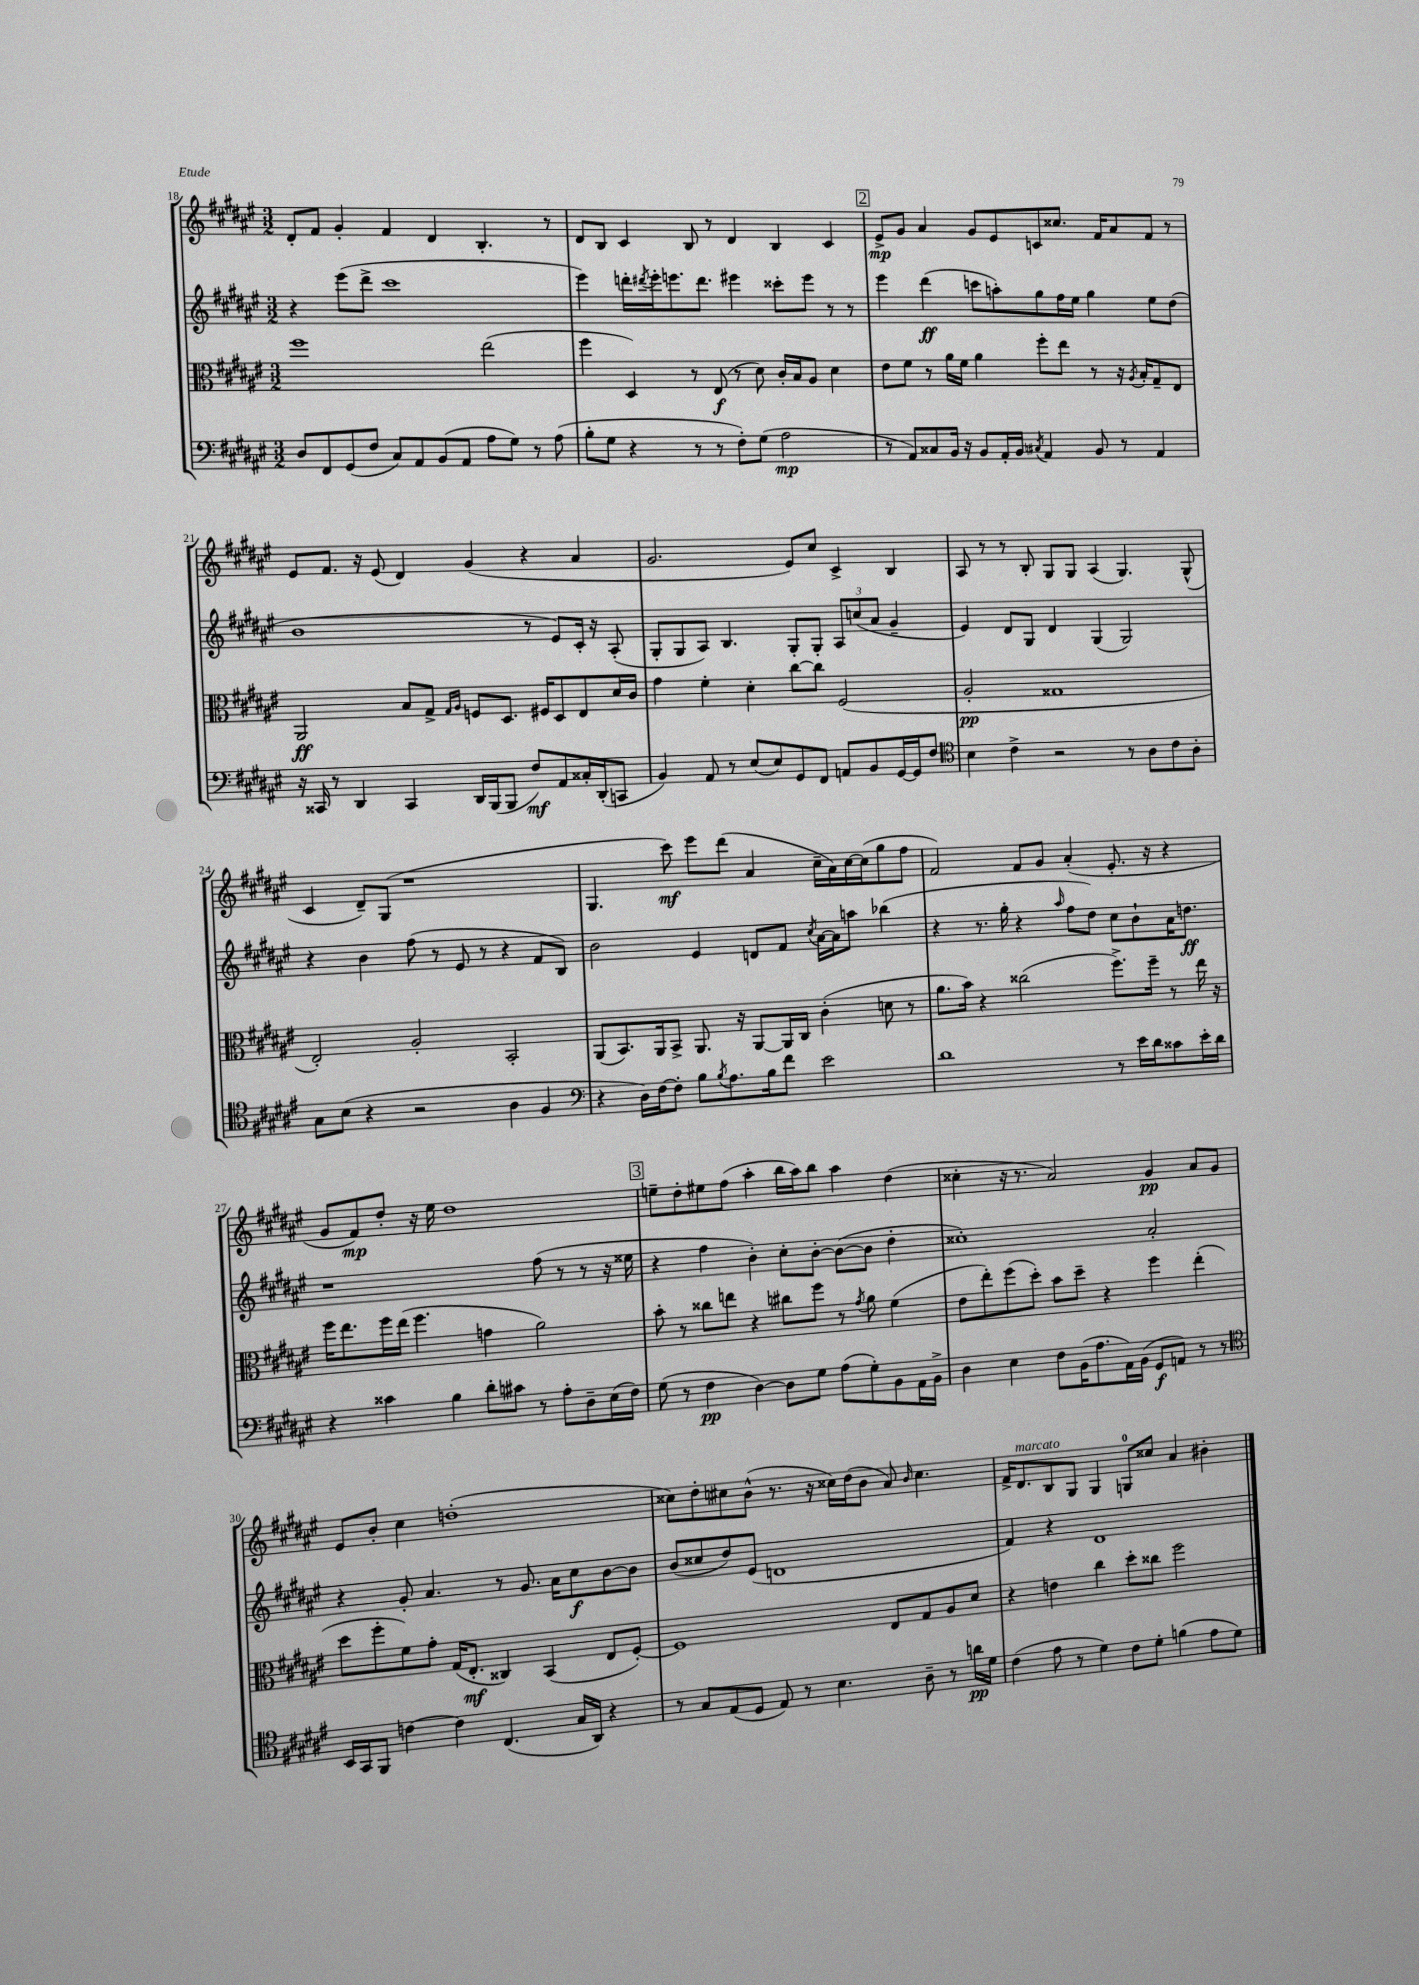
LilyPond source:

<<
\new StaffGroup <<
\new Staff = "s0" {
    \clef treble \key fis \major \numericTimeSignature \time 3/2
    dis'8-. fis'8 gis'4-. fis'4 dis'4 b4.-. r8 |
    dis'8 b8 cis'4 b8 r8 dis'4 b4 cis'4 |
    \mark \markup { \box "2" } eis'8->\mp gis'8 ais'4 gis'8 eis'8 c'8 cisis''8. fis'16 ais'8 fis'8 r8 |
    eis'8 fis'8. r16 eis'8( dis'4) gis'4( r4 ais'4 |
    gis'2. eis'8) cis''8 cis'4-> b4 |
    ais8 r8 r8 b8-. gis8 gis8 ais4( gis4.) gis8-^( |
    cis'4 dis'8--) gis8( r1 |
    gis4. cis'''8\mf) eis'''8 dis'''8( ais'4 cis''16-- ais'16) cis''16~ cis''16( gis''8 fis''8 |
    fis'2) fis'8 gis'8 ais'4-.( eis'8.-. r16 r4 |
    gis'8 fis'8\mp) dis''8-. r16 eis''16 dis''1 |
    \mark \markup { \box "3" } e''8-- dis''8-. eis''8 fis''8( ais''4-. b''16 ais''16) b''8 ais''4 dis''4( |
    cisis''4-. r16 r8. ais'2) gis'4\pp ais'8 gis'8 |
    eis'8 b'8-. cis''4 d''1-.( |
    cisis''8) dis''8-. cis''8 b'8-^( r8. r16 cisis''16) dis''16( b'8 ais'8) \grace { b'16 } cisis''4. |
    fis'16-> dis'8.^\markup { \italic "marcato" } b8 gis8 gis4 g8-0 cisis''8 ais'4 bis'4-. \bar "|." |
}
\new Staff = "s1" {
    \clef treble \key fis \major \numericTimeSignature \time 3/2
    r4 eis'''8( dis'''8-> cis'''1 |
    eis'''4) d'''16-. \acciaccatura { dis'''8 } eis'''16-. e'''8. dis'''8. eis'''4 cisis'''8-. eis'''8 r8 r8 |
    \mark \markup { \box "2" } eis'''4 dis'''4\ff( c'''8 a''8-.) gis''8 fis''16 eis''16 gis''4 eis''8 dis''8( |
    b'1 r8 eis'8) cis'16-. r16 ais8-.( |
    gis8-. gis8 ais8) b4. gis8-. gis8-. \tuplet 3/2 { ais8 c''8( ais'8 } gis'4-- |
    eis'4) dis'8 gis8 dis'4 gis4( gis2) |
    r4 b'4 fis''8( r8 eis'8 r8 r4 fis'8 b8) |
    b'2 eis'4 d'8 fis'8 \acciaccatura { cis''8 } ais'16~ ais'16 a''8 bes''4( |
    r4 r8. gis''16-. r4 \grace { ais''16 } fis''8 dis''8) cis''8 b'8-! ais'16 d''8.\ff |
    r1 fis''8( r8 r8 r16 eisis''16 |
    \mark \markup { \box "3" } r4 fis''4 b'4-.) cis''8-. b'8~-. b'8~( b'8 dis''4-. |
    cisis''1-.) ais'2-. |
    r4 gis'8-. ais'4. r8 gis'8. ais'16 cis''8\f b'8~ b'8 |
    b'8( cisis''8 dis''8) eis'8( d'1 |
    fis'4) r4 dis'1 \bar "|." |
}
\new Staff = "s2" {
    \clef alto \key fis \major \numericTimeSignature \time 3/2
    fis''1 eis''2( |
    fis''4 dis4) r8 eis8\f( r8 dis'8) cis'16-. b16 ais8 dis'4 |
    \mark \markup { \box "2" } eis'8 fis'8 r8 ais'16 fis'16 ais'4 fis''8-. eis''8 r8 r16 \acciaccatura { ais8 } b16-. gis8-- eis8 |
    ais,2\ff b8 gis8-> \grace { gis16 ais16 } f8 dis8. fis16 dis8 eis8 dis'16 cis'16 |
    gis'4 fis'4-. dis'4-. cis''8~ cis''8 fis2( |
    ais2-.\pp gisis1 |
    eis2-.) ais2-. b,2-. |
    ais,8( b,8.) ais,16 b,8-> ais,8. r16 ais,8~ ais,16 cis16 cis'4-.( d'8 r8 |
    ais'8. b'16) r4 cisis''2( fis''8.->) fis''16-- r8 eis''16 r16 |
    fis''16 eis''8. fis''16 eis''16( fis''4. g'4 ais'2) |
    \mark \markup { \box "3" } b'8-. r8 cisis''8 e''8 r4 cis''8 fis''8 r8 \acciaccatura { gis'8 } ais'8 fis'4( |
    eis'8 eis''8-.) fis''8( dis''8-.) b'8 dis''8-- r4 fis''4 eis''4-.( |
    dis''8 fis''8-. fis'8) gis'8-. gis16( eis8.-.\mf cisis4) b,4( eis8 fis8~-.) |
    fis1 eis8 gis8 ais8 dis'8 |
    r4 e'4 cis''4 dis''8-. cisis''8 fis''2 \bar "|." |
}
\new Staff = "s3" {
    \clef bass \key fis \major \numericTimeSignature \time 3/2
    dis8 fis,8 gis,8( fis8 cis8) ais,8 b,8( ais,8 ais8 gis8) r8 ais8( |
    b8-. gis8 r4 r8 r8 fis8-.) gis8( ais2\mp |
    \mark \markup { \box "2" } r8 ais,8) cisis8 b,16 r16 b,8 ais,16-. b,16 \acciaccatura { cis8 } ais,4 b,8 r8 ais,4 |
    r16 cisis,16 r8 dis,4 cisis,4 dis,16 b,,16( b,,8 fis8\mf) ais,8 cisis16-. dis,16-.( c,8 |
    b,4) ais,8 r8 eis8( eis8) gis,8 fis,8 a,8 b,8 gis,16~ gis,16 fis8 |
    \clef tenor b4 cis'4-> r2 r8 ais8 cis'8 ais8-. |
    gis8 b8( r4 r2 ais4 fis4 |
    \clef bass r4 dis16) fis16~ fis8-. b8 \acciaccatura { b8 } ais8. b16 fis'8 eis'2 |
    dis'1 r8 eis'16 dis'16 cisis'8 eis'16-. dis'16 |
    r4 cisis'4 b4 dis'8-. cis'8 r8 ais8-. dis8-- eis16( fis16) |
    \mark \markup { \box "3" } gis8( r8 fis4\pp dis4~) dis8 gis8 ais8( gis8-.) b,8 ais,16 b,16-> |
    dis4 eis4 fis8 b,16( ais8. ais,16) b,16( gis,8\f a,8) r8 r8 |
    \clef tenor b,16 gis,16 fis,8 c'4~ c'4 cis4.( gis16 ais,16) r4 |
    r8 gis8 eis8( dis8 eis8) r8 b4. ais8-- r8 a'16\pp dis'16 |
    cis'4( eis'8 r8 dis'4) cis'8 dis'8-. f'4( eis'8 dis'8) \bar "|." |
}
>>
>>
\layout { \context { \Score currentBarNumber = #18 } }
